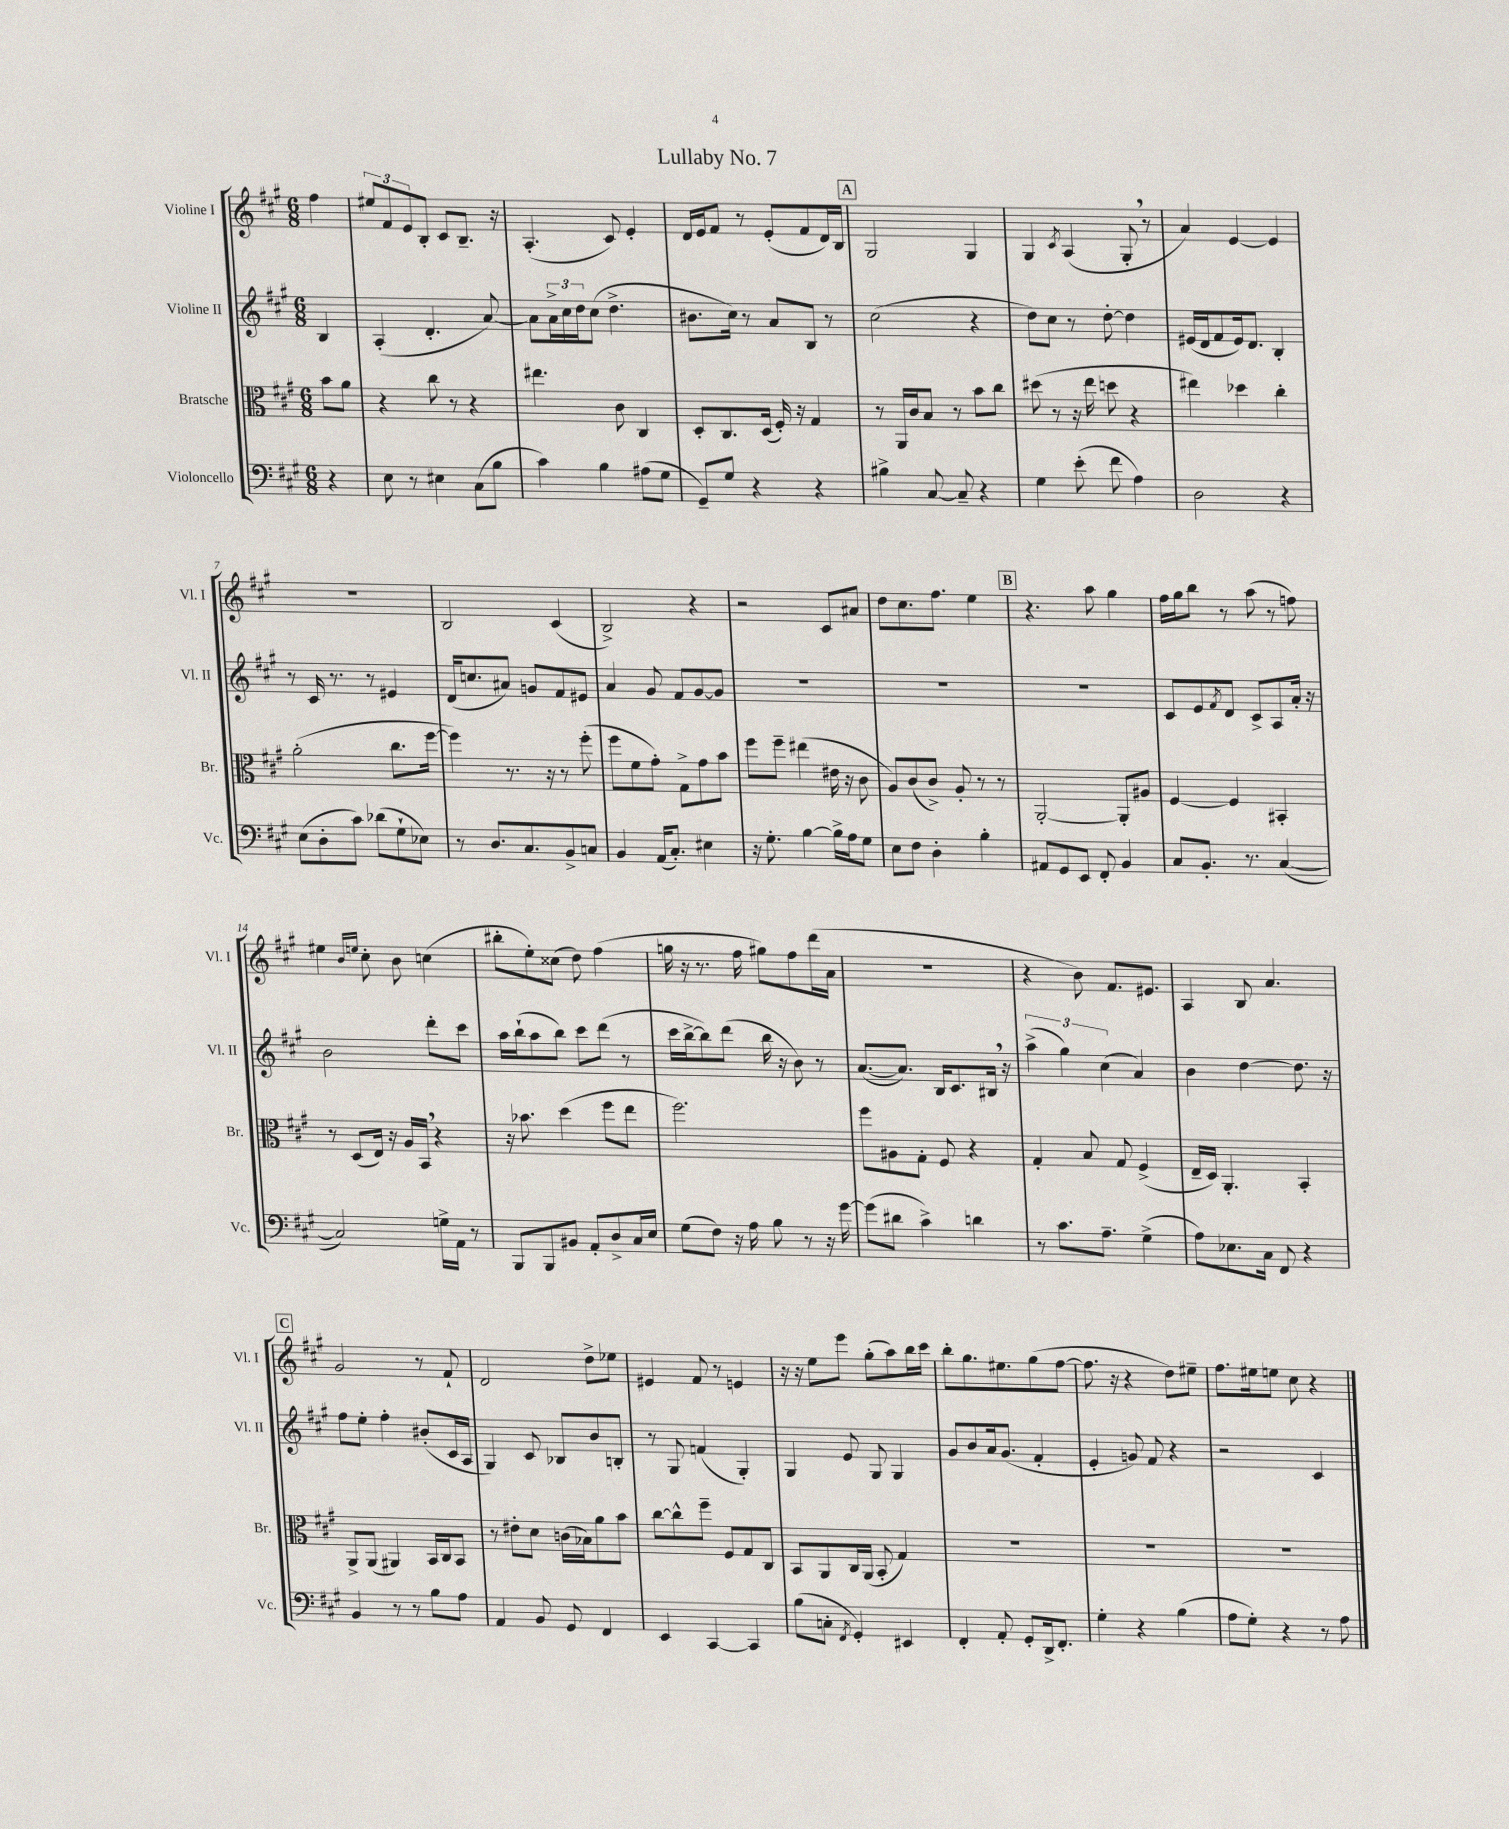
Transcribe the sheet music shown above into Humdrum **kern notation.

**kern	**kern	**kern	**kern
*staff4	*staff3	*staff2	*staff1
*clefF4	*clefC3	*clefG2	*clefG2
*k[f#c#g#]	*k[f#c#g#]	*k[f#c#g#]	*k[f#c#g#]
*M6/8	*M6/8	*M6/8	*M6/8
4r	8b	4B	4ff#
.	8a	.	.
=	=	=	=
8E	4r	(4A'	12ee#
.	.	.	12f#
8r	.	.	.
.	.	.	12e
4E#	8cc#	4.d'	8B'
.	8r	.	8c#
(8C#	4r	.	8.B~
8B	.	[8a)	.
.	.	.	16r
=	=	=	=
4c#)	4.ee#	8a]	(4.A'
.	.	24a^	.
.	.	24cc#	.
.	.	24dd	.
4B	.	(8cc#	.
.	8c#	4.dd^	8c#)
(8A#	4C#	.	4e'
8G#	.	.	.
=	=	=	=
8GG#~)	8D'	8.b#	16d
.	.	.	16e
8G#	8.C#	.	8f#
.	.	16cc#)	.
4r	.	8r	8r
.	(16D	.	.
.	16F#')	8a	(8e'
.	16r	.	.
4r	4G#	8B	8f#
.	.	8r	16d)
.	.	.	16B
=	=	=	=
4B#^	8r	(2cc#	2G#
.	16AA	.	.
.	16c#	.	.
[8C#	8B	.	.
8C#~]	8r	.	.
4r	8b	4r	4G#
.	8cc#	.	.
=	=	=	=
4G#	(8dd#	8dd)	4G#
.	8r	8cc#	.
.	.	.	8qc#
(8e'	16r	8r	(4A
.	16ee	.	.
8f#	8dd	[8dd'	.
4A)	4r	4dd]	8G#'
.	.	.	8r
=	=	=	=
2D	4ee#)	(16e#	4a)
.	.	16d	.
.	.	8f#	.
.	4dd-	16e#)	[4e
.	.	8.d	.
4r	4cc#'	4B'	4e]
=	=	=	=
(8E	(2a'	8r	2.r
8D'	.	16c#	.
.	.	8.r	.
8c#)	.	.	.
(8d-	.	8r	.
8G#`	8.cc#	4e#	.
8E-)	.	.	.
.	[16ff#	.	.
=	=	=	=
8r	4ff#])	(16d	2B
.	.	8.cc	.
8.D	.	.	.
.	8.r	8a#)	.
8.C#	.	.	.
.	.	8g	.
.	16r	.	.
8BB^	8r	8f#	(4c#
8C	(8ff#'	8e#	.
=	=	=	=
4BB	8ff#	4a	2B^)
.	8f#	.	.
(16AA	8g#')	8g#	.
8.C#')	.	.	.
.	8G#^	8f#	.
4E#	8g#	[8g#	4r
.	8b	8g#]	.
=	=	=	=
16r	8ff#	2.r	2r
8.G#'	.	.	.
.	8ff#~	.	.
[4B	(4ee#	.	.
16B^]	16e#	.	8c#
16A	16r	.	.
8G#	8c#	.	8a#
=	=	=	=
8E	8A)	2.r	8dd
8F#	(8c#	.	8.cc#
4D'	8c#^)	.	.
.	.	.	8.ff#
.	8A'	.	.
4B'	8r	.	4ee
.	8r	.	.
=	=	=	=
8AA#	[2AA'	2.r	4.r
8GG#	.	.	.
8EE	.	.	.
8FF#'	.	.	8aa
4BB	8AA']	.	4gg#
.	8A#	.	.
=	=	=	=
8C#	[4F#	8c#	16ff#
.	.	.	16gg#
8.BB'	.	8e	8bb
.	.	8qf#	.
.	4F#]	8d	8r
8.r	.	.	.
.	.	8c#^	(8aa
([4C#	4BB#'	8A	8r
.	.	16a'	8ff)
.	.	16r	.
=	=	=	=
2C#])	8r	2b	4ee#
.	(8D	.	.
.	.	.	16qqb
.	.	.	16qqee
.	16E)	.	8cc#'
.	16r	.	.
.	16A	.	8b
.	16BB	.	.
16G^	4r	8ddd'	(4cc
16AA	.	.	.
8r	.	8ccc#	.
=	=	=	=
8BBB	16r	16aa	8bb#'
.	8.b-	(16bb`	.
8BBB	.	8aa	8ee')
8BB#	(4dd	8bb)	(8cc##
8AA'	.	8ccc#	8dd)
8D^	8ff#	(8ddd	(4ff#
16C#	8ee	8r	.
16E	.	.	.
=	=	=	=
(8G#	2.ff#)	16ccc#	16gg
.	.	[16bb^	16r
8F#)	.	8bb])	8.r
16r	.	(8ddd	.
16A	.	.	16ff#
8B	.	16bb	8gg#)
.	.	16r	.
8r	.	8b)	8ff#
16r	.	8r	(16ddd
[16g#	.	.	16a
=	=	=	=
(8g#]	8ff#	([8.a	2.r
8d#	8A#	.	.
.	.	8.a])	.
4c#^)	8G#'	.	.
.	8F#	16B	.
.	.	8.c#	.
4d	4r	.	.
.	.	16B#	.
.	.	16r	.
=	=	=	=
8r	4G#'	(6aa^	4r
8.c#	.	.	.
.	.	6gg#)	.
.	8B	.	8b)
8.A~	.	.	.
.	.	(6cc#	.
.	8G#	.	8.f#
(4G#^	(4F#^	4a)	.
.	.	.	8.e#
=	=	=	=
8A)	16E~	4b	4A
.	16D)	.	.
8.E-	4.AA'	.	.
.	.	[4dd	8B
16C#	.	.	.
8FF#	.	.	4.a
4r	4BB'	8.dd]	.
.	.	16r	.
=	=	=	=
4BB	8AA^	8ff#	2g#
.	(8AA	8ee'	.
8r	4AA#)	4ff#'	.
8r	.	.	.
8B	16BB	(8b#'	8r
.	16C#	.	.
8A	8BB	16c#	8f#`
.	.	16A	.
=	=	=	=
4AA	8r	4G#)	2d
.	8e#'	.	.
8BB	8d	8c#	.
8GG#	(16c	8B-	.
.	16B-)	.	.
4FF#	8a	8b	8dd^
.	8b	8B'	8ee-
=	=	=	=
4EE	[8cc#	8r	4e#
.	8cc#^^]	8G#	.
[4CC#	8ff#~	(4f	8f#
.	8F#	.	8r
4CC#]	8G#	4G#')	4e
.	8C#	.	.
=	=	=	=
(8B	8BB	4G#	16r
.	.	.	16r
8C'	8AA	.	8ee
8qFF#	.	.	.
4GG#')	16C#	8e	8eee
.	(16AA	.	.
.	8BB'	8G#	(8gg#'
4EE#	4G#)	4G#	8aa)
.	.	.	16bb
.	.	.	16ccc#
=	=	=	=
4FF#'	2.r	8g#	8bb'
.	.	8b	8.gg#
8AA'	.	16a	.
.	.	(8.g#	8.ee#
8GG#'	.	.	.
16DD^	.	4f#'	(8gg#
8.FF#'	.	.	.
.	.	.	[8ff#
=	=	=	=
4G#'	2.r	4e'	8.ff#]
.	.	.	16r
4r	.	8g)	4r
.	.	8f#	.
(4B	.	4r	8dd)
.	.	.	8ee#~
=	=	=	=
8A	2.r	2r	8.ff#
8G#')	.	.	.
.	.	.	16ee#
4r	.	.	8ee
.	.	.	8cc#
8r	.	4c#	4r
8A	.	.	.
==	==	==	==
*-	*-	*-	*-
